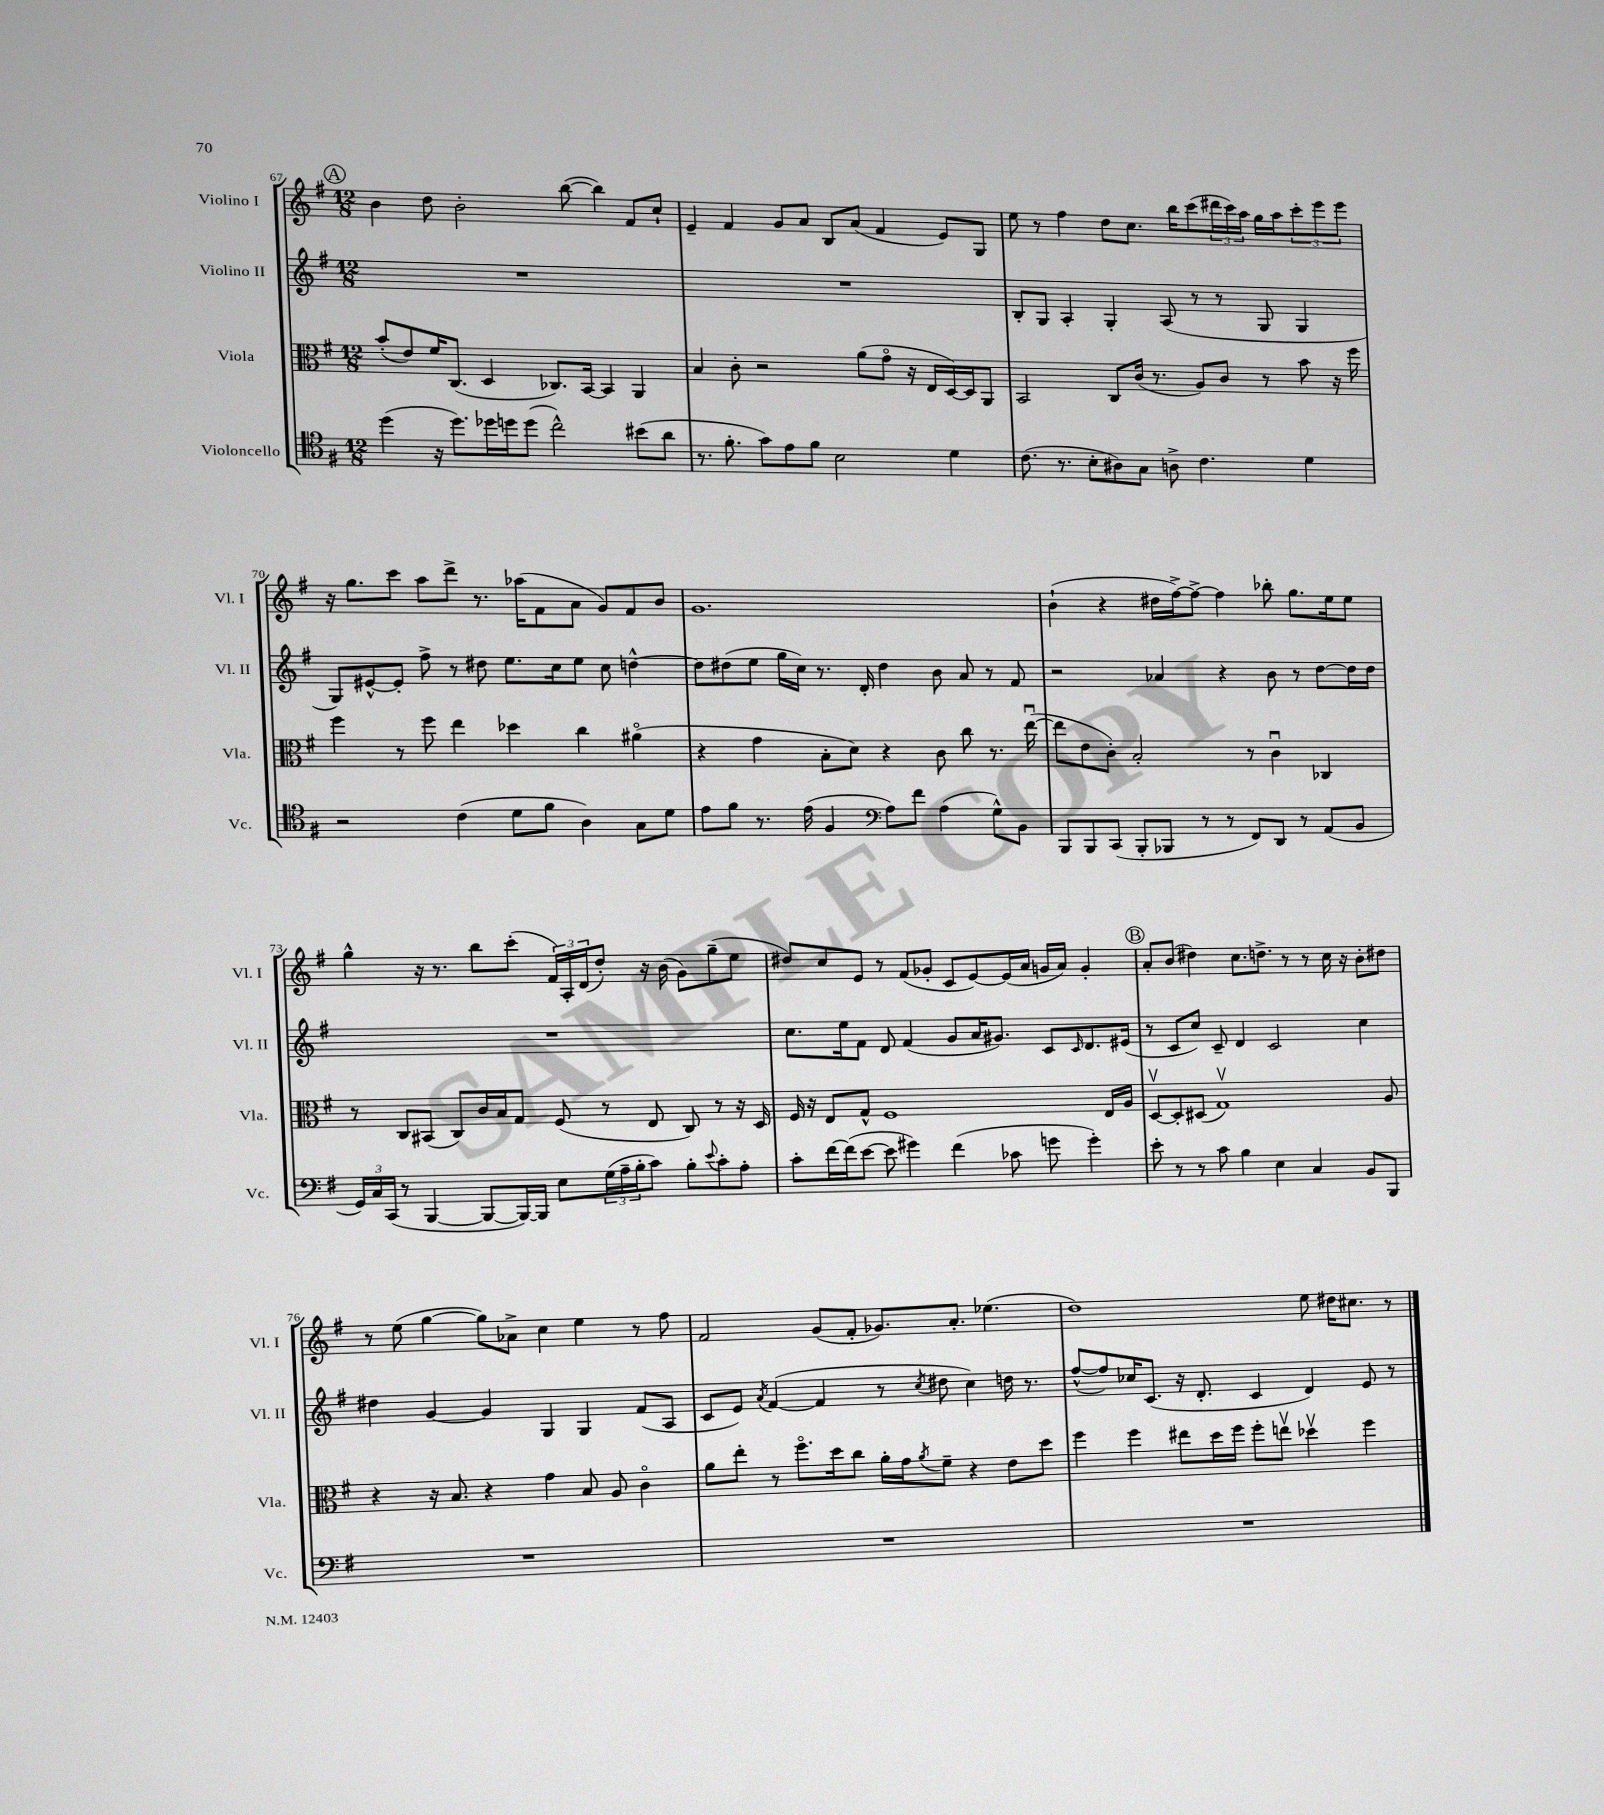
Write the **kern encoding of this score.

**kern	**kern	**kern	**kern
*part4	*part3	*part2	*part1
*staff4	*staff3	*staff2	*staff1
*I"Violoncello	*I"Viola	*I"Violino II	*I"Violino I
*I'Vc.	*I'Vla.	*I'Vl. II	*I'Vl. I
*clefC4	*clefC3	*clefG2	*clefG2
*k[f#]	*k[f#]	*k[f#]	*k[f#]
*M12/8	*M12/8	*M12/8	*M12/8
!!LO:REH:place=s1:t=A
=67	=67	=67	=67
(4dd\	(8b'/L	1.r	4b\
.	8e/)	.	.
16r	16f#/K	.	8dd\
8.dd\L)	(8.C/J	.	.
.	.	.	2b'\
16dd-X\L	4D/	.	.
16ddn\J	.	.	.
(8dd\J	.	.	.
2cc^^\)	8.C-X/L)	.	.
.	.	.	([8bb\
.	[16BB/Jk	.	.
.	4BB/]	.	4bb\])
(8b#X\L	4AA/	.	8f#/L
8a\J	.	.	8cc`/J
=68	=68	=68	=68
8.r	4B/	1.r	4e~/
8.f#'\	.	.	.
.	8c'\	.	4f#/
8g\L)	2r	.	.
8e\	.	.	8g/L
8f#\J	.	.	8a/J
2B\	.	.	8B/L
.	(8a\L	.	(8a/J
.	8g\J	.	4f#/
.	16r	.	.
.	16E/LL	.	.
4d\	[16D/)	.	8e/L)
.	16D/J]	.	.
.	8AA/J	.	8G/J
=69	=69	=69	=69
(8.c\	2BB/	8B'/L	8ee\
.	.	8G/J	8r
8.r	.	.	.
.	.	4A'/	4ff#\
8B'\L	.	.	.
8A#X\)	8C/L	4G'/	8dd\L
8G\J	(16c/Jk	.	8.cc\J
.	8.r	.	.
8An^\	.	(8A/	.
.	.	.	16bb\KL
4.c\	8A/L)	8r	(8ccc\
.	8c/J	8r	24ddd#X\L
.	.	.	24ccc\)
.	.	.	24aa\JJ
.	8r	8G/	16gg\LL
.	.	.	16aa\J
4d\	8b\	4G/	12ccc'\
.	.	.	12eee\
.	16r	.	.
.	.	.	12eee\J
.	16ff#\	.	.
!!LO:LB:g=z
=70	=70	=70	=70
2r	4ff#\	8G/L)	16r
.	.	.	8.gg\L
.	.	[8e#X^^/	.
.	8r	8e#'/J]	8ccc\J
.	8ff#\	8ff#^\	8aa\L
(4c\	4ee\	8r	8ddd^\J
.	.	8dd#X\	8.r
8d\L	4dd-X\	8.ee\L	.
.	.	.	(16aa-X\KL
8f#\J	.	.	8f#\
.	.	16cc\k	.
4A\)	4cc\	8ee\J	8a\J
.	.	8cc\	8g/L)
8G\L	(4a#X\	[4ddn^^\	8f#/
8d\J	.	.	8b/J
=71	=71	=71	=71
8e\L	4r	8dd\L]	1.g
8f#\J	.	(8dd#X\	.
8.r	4g\	8ee\J	.
.	.	16gg\LL	.
(16e\	.	16cc\JJ)	.
4F#/	8B'\L	8.r	.
.	8d\J)	.	.
.	.	16d'/	.
*clefF4	*	*	*
8A\L)	4r	4dd#\	.
8f#\J	.	.	.
(4A\	8c\	8b\	.
.	8cc\	8a/	.
8G^^\L)	8.r	8r	.
8BB\J	.	8f#/	.
.	([16eeu\	.	.
=72	=72	=72	=72
8BBB/L	8ee\L]	2r	(4b`\
8BBB/	8e\	.	.
(8CC/J	8c'\J)	.	4r
8BBB'/L	2B'/	.	.
8BBB-X/J	.	4a-X/	16dd#X\LL
.	.	.	[16ff#^\J)
8r	.	.	8ff#^\J_
8r	.	4r	4ff#\]
8FF#/L)	8r	.	.
8DD/J	4cu\	8b\	8bb-X'\
8r	.	8r	8.gg\L
(8AA/L	4C-X/	[8dd\L	.
.	.	.	16ee\k
8BB/J	.	16dd\L]	8ee\J
.	.	16dd\JJ	.
!!LO:LB:g=z
=73	=73	=73	=73
24GG/LL)	8r	1.r	4gg^^\
24C/	.	.	.
(24CC/JJ	.	.	.
8r	8C/L	.	.
[4BBB/	(8BB#X/J	.	16r
.	.	.	8.r
.	8C/L)	.	.
8BBB/L_	16c/L	.	8bb\L
.	16B/J	.	.
16BBB/L_)	8G/J	.	(8ccc'\J
16BBB/JJ]	.	.	.
8E\L	(8F#/	.	24f#/LL)
.	.	.	24A'/
.	.	.	(24d/J
(24G\L	8r	.	8dd'/J)
24A~\	.	.	.
24B'\J	.	.	.
8c\J)	8E/	.	16r
.	.	.	(16b\
8B'\L	8C/)	.	8g\L)
8qqe/	.	.	.
8c'\	8r	.	(8gg~\
8A'\J	16r	.	8ee\J
.	16D/	.	.
=74	=74	=74	=74
8c'\L	16F#/	8.cc\L	8dd#X/L)
.	16r	.	.
[16f#\L	8E/L	.	8cc/
(16f#\J]	.	16ee\k	.
[8e\J	8G^^/J	8f#\J	8e/J
8e\]	1F#	8d/	8r
4g#X\)	.	(4f#/	(8f#/L
.	.	.	8g-X'/J
(4f#\	.	8g/L	8c/L
.	.	16a/K	[8e/)
.	.	8.g#X/J)	.
8c-X\	.	.	(16e/L]
.	.	.	16a/JJ
8gn\	.	8c/L	16gn/LL
.	.	.	16a/JJ)
.	.	16qqc/	.
4g'\)	.	8.d/	4g'/
.	16E/LL	.	.
.	16A/JJ	(16e#X/Jk	.
!!LO:REH:place=s1:t=B
=75	=75	=75	=75
8e'\	[8Dv/L	8r	8a'/L
8r	8D'/]	8c/L	(8b/J
8r	(8D#X/J	8cc/J)	4dd#X\)
8c\	1Gv)	8c~/	.
4B\	.	4d/	8.cc\L
.	.	.	8.ddn^\J
4E\	.	2c/	.
.	.	.	8r
4C/	.	.	8r
.	.	.	16cc\
.	.	.	16r
8BB/L	.	4cc\	8b'\L
8BBB/J	8A/	.	8dd#X\J
!!LO:LB:g=z
=76	=76	=76	=76
1.r	4r	4dd#X\	8r
.	.	.	(8ee\
.	16r	[4g/	[4gg\
.	8.B/	.	.
.	4r	4g/]	8gg\L])
.	.	.	8a-X^\J
.	4g\	4G/	4cc\
.	8B/	4G/	4ee\
.	8A/	.	.
.	4c\	(8f#/L	8r
.	.	8A/J	8ff#\
=77	=77	=77	=77
1.r	8a\L	8c/L	2f#/
.	8ee'\J	8e/J)	.
.	.	8qa/	.
.	8r	([4f#/	.
.	8.ff#\L	.	.
.	.	4f#/]	(8g/L
.	16dd\k	.	.
.	8cc\J	.	8f#'/J
.	16a'\LL	8r	8.g-X/L)
.	16g\J	.	.
.	8qa/	8qcc/	.
.	8f#~\J	8dd#X\	.
.	.	.	8.a'/J
.	4r	4cc\)	.
.	.	.	(4.ee-X\
.	8e\L	16ddn\	.
.	.	8.r	.
.	8dd\J	.	.
=78	=78	=78	=78
1.r	4ff#\	([8ff#^^/L	1dd)
.	.	8ff#/])	.
.	4ff#\	16cc-X/K	.
.	.	(8.c/J	.
.	8ee#X\L	16r	.
.	.	8.d'/	.
.	16dd\L	.	.
.	16ff#\JJ	.	.
.	8ff#'\L	4c/	.
.	8eenv\J	.	.
.	4dd-Xv\	4d/)	8ee\
.	.	.	16dd#X\KL
.	.	.	8.cc#X\J
.	4ff#\	8e/	.
.	.	8r	8r
==	==	==	==
*-	*-	*-	*-
